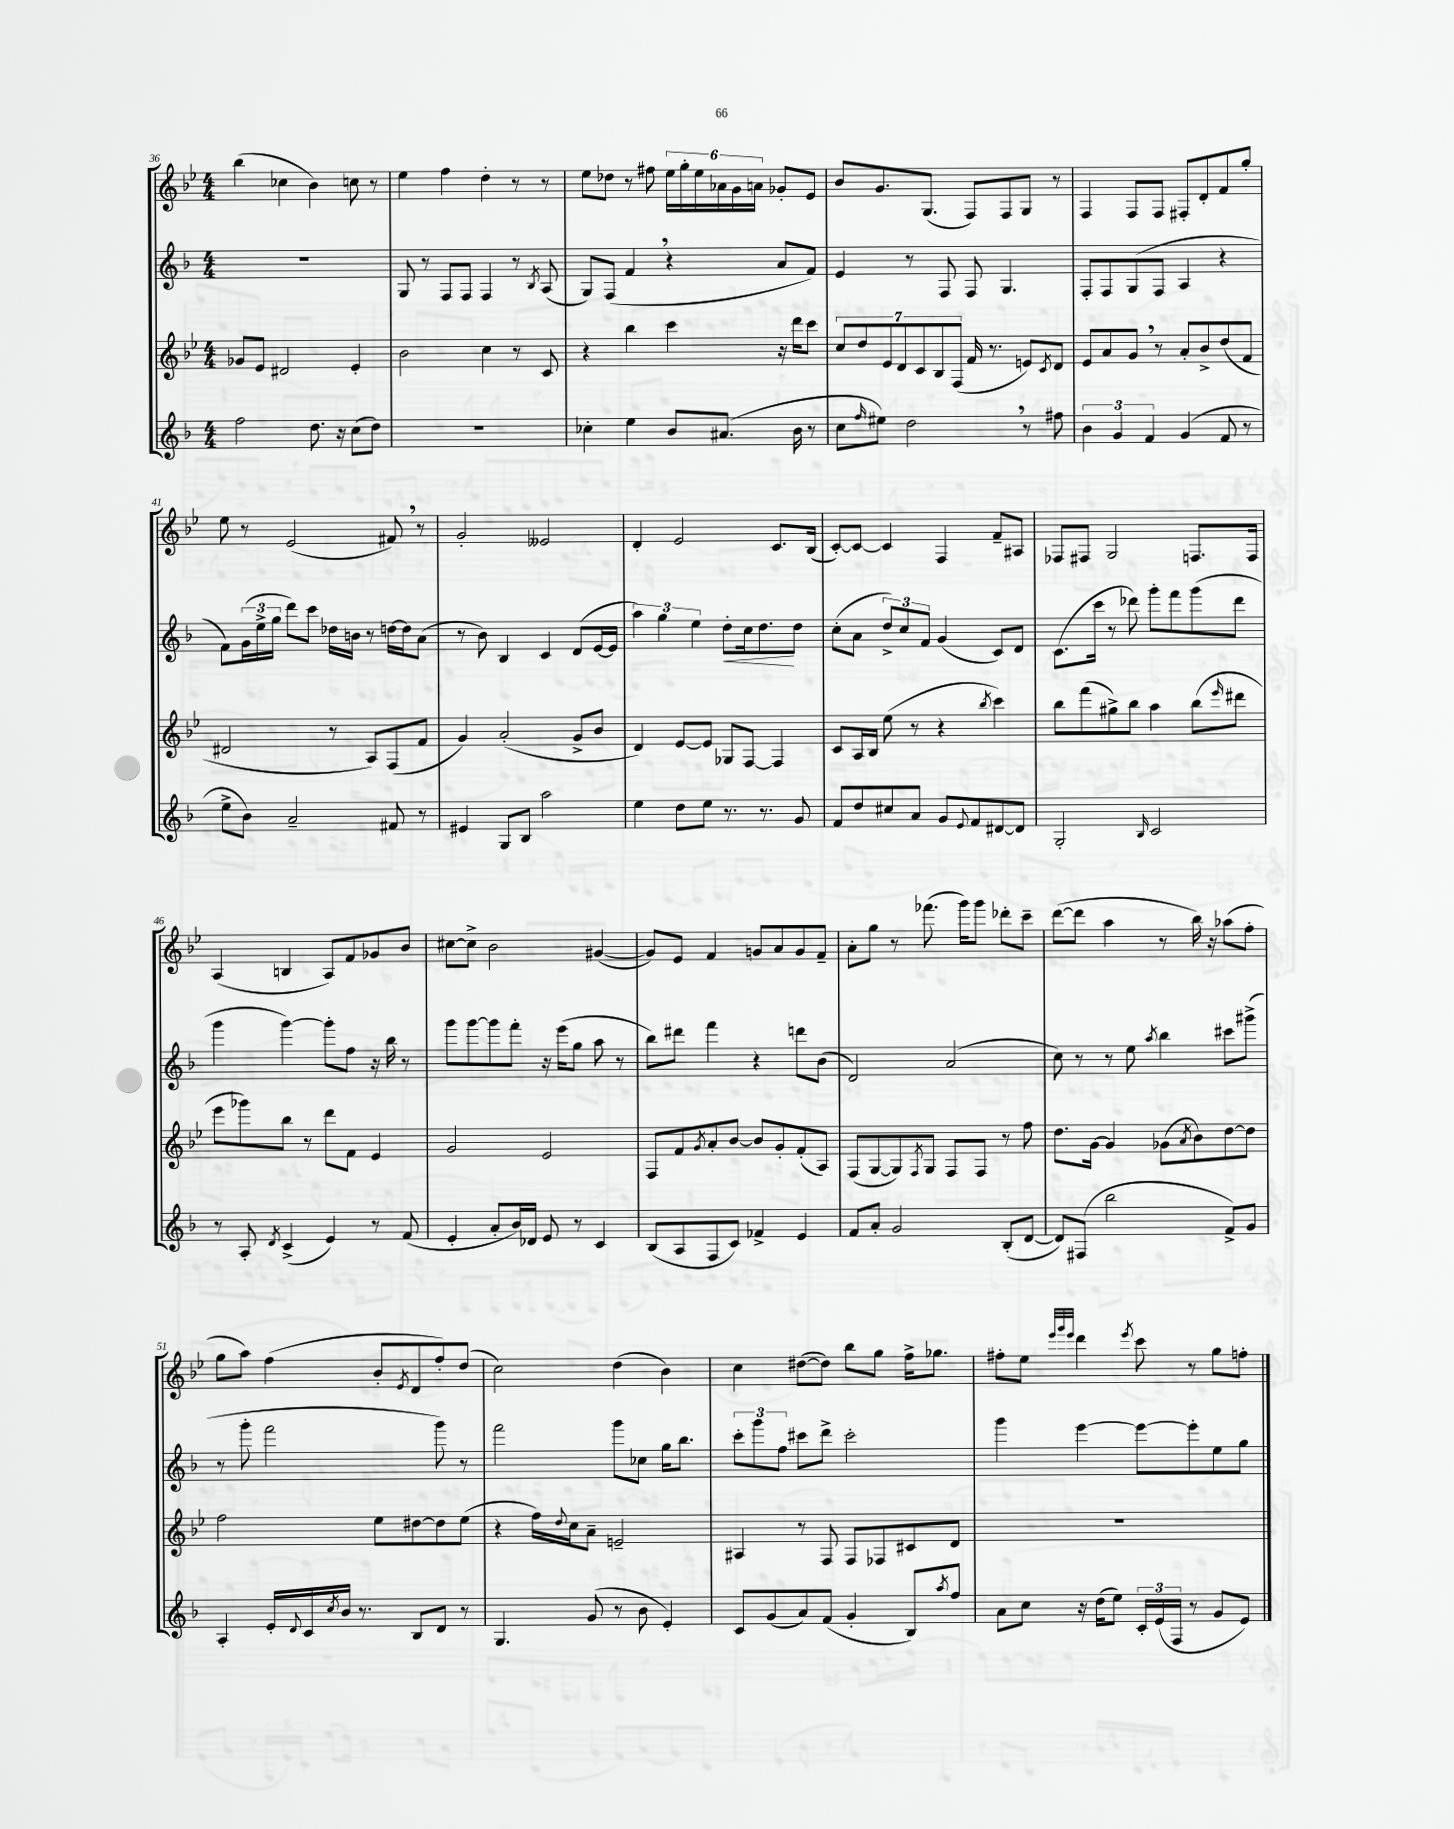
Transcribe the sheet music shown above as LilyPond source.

<<
\new StaffGroup <<
\new Staff = "s0" {
    \clef treble \key bes \major \numericTimeSignature \time 4/4
    bes''4( ces''4 bes'4) c''8 r8 |
    ees''4 f''4 d''4-. r8 r8 |
    ees''8 des''8 r8 fis''8 \tuplet 6/4 { ees''16 g''16-. ees''16 aes'16 g'16 a'16 } ges'8-. ees'8 |
    bes'8 g'8. g8.( f8) f8 g8 r8 |
    f4 f8 f8 fis8-. d'8-. f'8 g''8-. |
    ees''8 r8 ees'2( fis'8) \breathe r8 |
    g'2-. eeses'2 |
    d'4-. ees'2 c'8. bes16( |
    c'8~-.) c'8~ c'4 f4 f'8-- ais8 |
    fes8 fis8 g2 f8. f16 |
    a4( b4 a8) f'8 ges'8 bes'8 |
    cis''8~ cis''8-> bes'2 gis'4~( |
    gis'8) ees'8 f'4 g'8 a'8 g'8 f'8-- |
    a'8-. g''8 r8 fes'''8.( g'''16) g'''8 des'''8-. c'''8-- |
    d'''8~( d'''8 a''4 r8 bes''16) r16 aes''8( f''8-. |
    g''8 a''8) f''4( bes'8-. \acciaccatura { ees'8 } d'8 f''8-.) d''8( |
    c''2) d''4( bes'4) |
    c''4 dis''8~( dis''8) bes''8 g''8 f''16-> ges''8. |
    fis''8-. ees''8 \grace { ees'''32 g'''32 ees'''32 } d'''4 \acciaccatura { ees'''8 } c'''8 r8 g''8 f''8-. \bar "|." |
}
\new Staff = "s1" {
    \clef treble \key f \major \numericTimeSignature \time 4/4
    R1 |
    g8 r8 f8 f8 f4 r8 \acciaccatura { bes8 } a8( |
    g8) f8( f'4 \breathe r4 a'8 f'8) |
    e'4 r8 f8 f8 g4. |
    f8-. f8 g8( f8 a4 r4 |
    f'8) \tuplet 3/2 { g'16( e''16-> g''16 } d'''8) c'''8 des''16 b'16 r8 d''16~ d''16 a'8( |
    r8 bes'8) bes4 c'4 d'8( e'16~ e'16 |
    \tuplet 3/2 { a''4) g''4 e''4 } d''8-.\< c''16 d''8.\! d''8 |
    c''8-.( a'8 \tuplet 3/2 { d''8->) c''8 f'8 } g'4( c'8) d'8 |
    c'8.( c'''16 r8 des'''8) g'''8-. f'''8 g'''8( des'''8 |
    g'''4 g'''4~) g'''8-. f''8 r16 bes''16 r8 |
    g'''8 g'''8~ g'''8 f'''8-. r16 e'''16( g''8 a''8 r8 |
    bes''8) dis'''8 f'''4 r4 d'''8 bes'8( |
    d'2) a'2( |
    c''8) r8 r8 e''8 \acciaccatura { a''8 } bes''4 cis'''8 gis'''8->( |
    r8 g'''8-. f'''2 g'''8) r8 |
    f'''2 g'''8 ces''8 g''16 bes''8. |
    \tuplet 3/2 { c'''8-. g'''8 f''8 } cis'''8 d'''8-> cis'''2-. |
    g'''4 e'''4~ e'''8~ e'''8-. e''8 g''8 \bar "|." |
}
\new Staff = "s2" {
    \clef treble \key bes \major \numericTimeSignature \time 4/4
    ges'8 ees'8 dis'2 ees'4-. |
    bes'2 c''4 r8 c'8 |
    r4 bes''4 c'''4 r16 d'''16 c'''8 |
    \tuplet 7/4 { c''8 d''8 ees'8 d'8 c'8 bes8 f8( } f'16 r8. e'8) \acciaccatura { c'8 } d'8 |
    ees'8 a'8 g'8 \breathe r8 a'8-. bes'8-> d''8( f'8 |
    dis'2 r8 a8) f8( f'8 |
    g'4) a'2-.( g'8-> bes'8 |
    d'4) ees'8~ ees'8 ges8 f8~ f4 |
    c'8 a16 bes16 ees''8( r8 r4 \acciaccatura { bes''8 } c'''4) |
    bes''8 f'''8( gis''8->) bes''8 a''4 bes''8( \grace { ees'''16 } dis'''8 |
    ees'''8 ges'''8) bes''8 r8 d'''8 f'8 ees'4 |
    g'2 ees'2 |
    f8 f'8 \acciaccatura { g'8 } a'8-. bes'8~ bes'8 g'8-. f'8-.( a8) |
    f8( g8~ g8) \acciaccatura { f8 } g8 f8 f8 r8 f''8 |
    d''8. g'16~ g'4 ges'8( \acciaccatura { a'8 } bes'8) d''8~ d''8 |
    f''2 ees''8 dis''8~ dis''8 ees''8( |
    r4 f''16) \appoggiatura { d''8 } c''16 a'8-- e'2-- |
    ais4 r8 f8 f8 fes8 cis'8 d'8 |
    R1 \bar "|." |
}
\new Staff = "s3" {
    \clef treble \key f \major \numericTimeSignature \time 4/4
    f''2 d''8. r16 c''8( d''8) |
    R1 |
    ces''4-. e''4 bes'8 ais'8.( bes'16 r8 |
    c''8 \grace { f''16 } eis''8) d''2 \breathe r8 fis''8 |
    \tuplet 3/2 { bes'4 g'4 f'4 } g'4( f'8 r8 |
    e''8-> bes'8) a'2-- fis'8 r8 |
    eis'4 g8 bes8 a''2 |
    e''4 d''8 e''8 r8. r8. g'8 |
    f'8 d''8 cis''8 a'8 g'8 \appoggiatura { e'8 } f'8 dis'8~ dis'8 |
    g2-. \grace { bes16 } c'2 |
    r8 a8-. \acciaccatura { d'8 } c'4->( e'4) r8 f'8( |
    e'4-. a'8-. bes'16) des'16 e'8 r8 c'4 |
    bes8( a8 f8 c'8) fes'4-> e'4 |
    f'8 a'8-. g'2 bes8-.( d'8~ |
    d'8) fis8( bes''2 f'8->) g'8 |
    a4-. e'16-. \appoggiatura { d'8 } c'16 \acciaccatura { c''8 } bes'16 r8. bes8 d'8 r8 |
    g4. g'8( r8 bes'8 e'4-.) |
    c'8 g'8( a'8) f'8( g'4-. bes8) \acciaccatura { a''8 } f''8 |
    a'8 c''8 r16 d''16( e''8) \tuplet 3/2 { c'16-. e'16( f16 } r8 g'8 e'8) \bar "|." |
}
>>
>>
\layout { \context { \Score currentBarNumber = #36 } }
